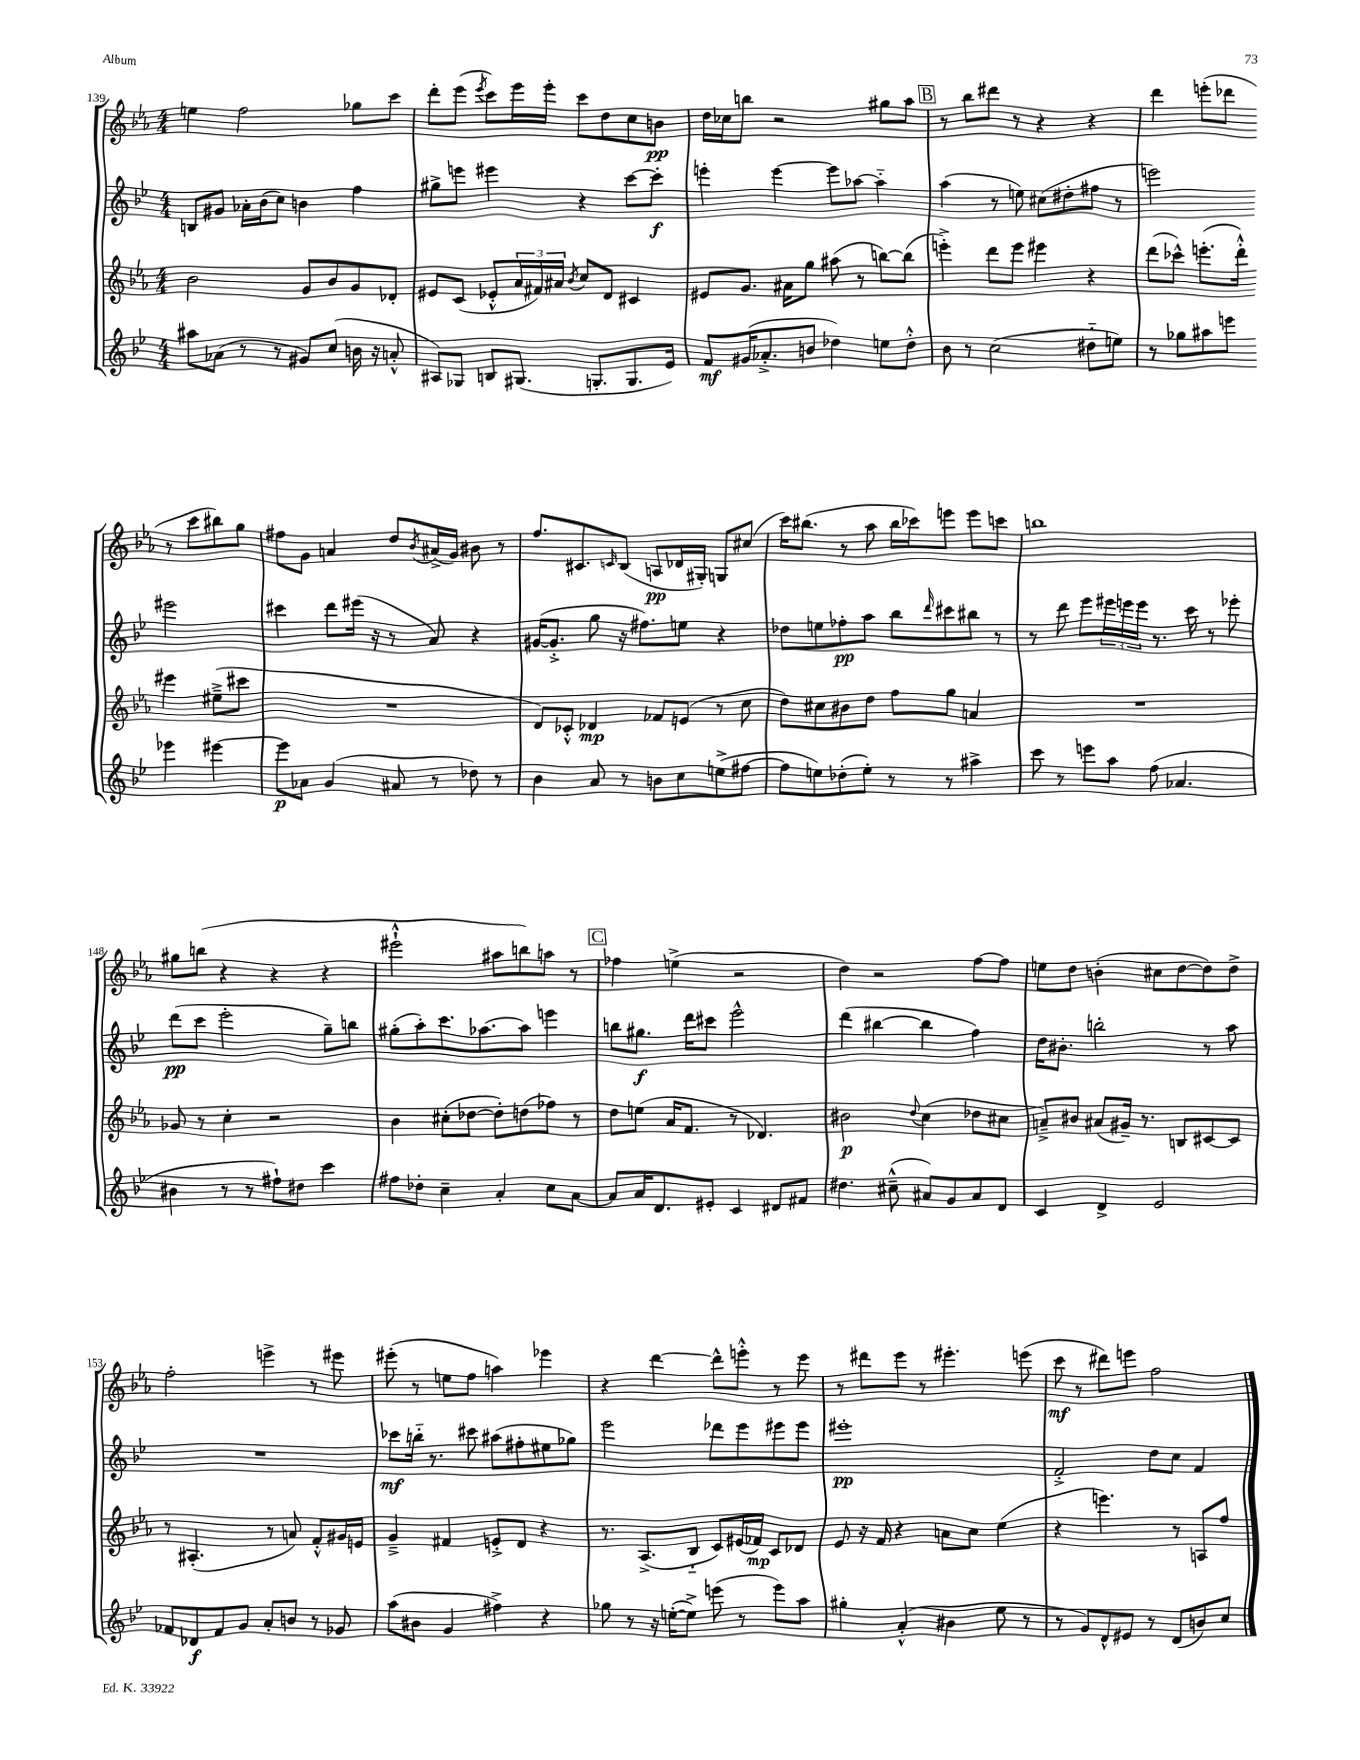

**kern	**kern	**kern	**kern
*staff4	*staff3	*staff2	*staff1
*clefG2	*clefG2	*clefG2	*clefG2
*k[b-e-]	*k[b-e-a-]	*k[b-e-]	*k[b-e-a-]
*M4/4	*M4/4	*M4/4	*M4/4
8aa#\L	2b-\	8B/L	4ee\
(8a-\J	.	8g#/J	.
8r	.	16a-'\LL	2ff\
.	.	(16b-\J	.
8r	.	8cc\J)	.
8g#/L)	8g/L	4b\	.
(8cc/J	8b-/	.	.
16b\	8g/	4ff\	8gg-\L
16r	.	.	.
8a'^^/	8d-'/J	.	8ccc\J
=	=	=	=
8A#/L)	8e#/L	8gg#^\L	8ddd'\L
8G-/J	(8c/J	8eee\J	(8eee-\J
.	.	.	8qeee-/
8B/L	8e-'^^/L	4eee#\	8ccc\L)
(8.G#/J	24a-/L	.	16eee-\L
.	24f#/)	.	.
.	.	.	16eee-'\JJ
.	24a#/JJ	.	.
.	8qb-/	.	.
.	8cc/L	4r	8ccc\L
8.G'/L	.	.	.
.	8d/J	.	8dd\
8.G/	4c#/	[8ccc\L	8cc\
.	.	8ccc'\]J	8b\J
16e-/Jk)	.	.	.
=	=	=	=
8f/L	8e#/L	4eee'\	16dd\LL
.	.	.	16cc-\J
(16g#/K	8.g/J	.	8bb\J
8.a-'^/	.	.	.
.	.	[4eee\	2r
.	16a#\LK	.	.
8b/J	8gg\J	.	.
4dd-\)	(8aa#\	8eee\]L	.
.	8r	[8aa-\J	.
8ee\L	[8bb\L)	4aa-'~\]	8gg#\L
8dd-'^^\J	(8bb\]J	.	8aa-\J
=	=	=	=
8b-\	4eee'^\)	(4aa\	8r
8r	.	.	8bb-\L
(2cc\	8ddd\L	8r	8ddd#\J
.	8eee\J	8ee\)	8r
.	4eee#\	(8cc#\L	4r
.	.	8dd#'\	.
8dd#'~\L	4r	8ff#\J	4r
8ee\J)	.	8r	.
=	=	=	=
8r	(8ddd\L	2eee\)	4ddd\
8gg-\L	8ccc-^^\J)	.	.
8aa#\	(8.eee'\L	.	(8eee'\L
8eee\J	.	.	8ddd-\J
.	16ddd'^^\Jk)	.	.
4eee-\	4eee#\	2eee#\	8r
.	.	.	8ccc\L
[4eee#\	(8ee#~^\L	.	8bb#\)
.	8ccc#\J	.	8gg\J
=	=	=	=
8eee#\]L	1r	4ccc#\	8ff#\L
8a-\J	.	.	8g\J
(4g/	.	8ddd\L	4a/
.	.	(16eee#\Jk	.
.	.	16r	.
8a#/	.	8r	8dd/L
.	.	.	8qb-/
8r	.	8a/)	(16a#^/L
.	.	.	16g/JJ)
8dd-\)	.	4r	8b#\
8r	.	.	8r
=	=	=	=
4b-\	8d/L)	([16g#/LK	8.ff/L
.	.	8.g#'^/]J	.
.	8c-'^^/J	.	.
.	.	.	8.c#/
8a/	4d-/	8gg\	.
.	.	.	16qqc/
8r	.	16r	(8B-/J
.	.	8.ff#\L)	.
8b\L	8f-/L	.	8A/L
8cc\	(8e/J	8ee\J	16d-/L
.	.	.	16G#'/JJ)
(8ee^\	8r	4r	8G/L
[8ff#\J	8cc\	.	(8cc#/J
=	=	=	=
8ff#\]L	8dd\L)	8dd-\L	16ccc\LK)
.	.	.	(8.bb#\J
8ee\)	8cc#\	8ee\	.
(8dd-'\	8b#\	8ff-'\	8r
8ee'\J)	8dd\J	8aa\J	8aa-\
8r	8ff\L	8bb-\L	16bb#\LL
.	.	.	16ccc-\J)
.	.	16qqddd/	.
8r	8gg\J	8ccc#\	8eee\J
4aa#^\	4a/	8bb#\J	8eee\L
.	.	8r	8ccc\J
=	=	=	=
8ccc\	1r	8r	1bb
8r	.	8ddd\	.
8eee\L	.	8eee-\L	.
8aa\J	.	24eee#\L	.
.	.	24eee\	.
.	.	24eee\JJ	.
(8ff\	.	8.r	.
4.a-/	.	.	.
.	.	16ccc\	.
.	.	8r	.
.	.	8eee-'\	.
=	=	=	=
4b#\	8g-/	(8ddd\L	8gg#\L
.	8r	8ccc\J	(8bb\J
8r	4cc'\	2eee-'\	4r
8r	.	.	.
8ff#`\L)	2r	.	4r
8dd#\J	.	.	.
4ccc\	.	8gg~\L)	4r
.	.	8bb\J	.
=	=	=	=
8ff#\L	4b-\	(8gg#'\L	2eee#`^^\
8dd-'\J	.	8aa'\)	.
4cc~\	(8cc#'\L	8.ccc\	.
.	[8dd-\J	.	.
.	.	[8.aa-\	.
4a'/	8dd-'\]L)	.	8aa#\L
.	(8dd\	8aa-\]J	8bb\)
8cc\L	8ff-\J)	4eee\	8aa\J
[8a\J	8r	.	8r
=	=	=	=
8a/]L	8dd\L	8bb\L	4ff-\
16a/K	(8ee\J	8.gg#\J	.
8.d/	.	.	.
.	16a-/LK	.	(4ee^\
.	8.f/J	16ddd\LK	.
8e#'/J	.	8ccc#\J	.
4c/	8r	2eee-^^\	2r
.	4.d-/)	.	.
8d#/L	.	.	.
8f#/J	.	.	.
=	=	=	=
4.dd#\	2b#\	(4ddd\	4dd\)
.	.	[4bb#\	2r
(8cc#~^^\	.	.	.
.	8qqdd/	.	.
8a#/L)	(4cc\	4bb#\]	.
8g/	.	.	.
8a#/	8dd-\L	4ff\)	[8ff\L
8d/J	8cc#\J	.	8ff\]J
=	=	=	=
4c/	8a~^/L)	16dd\LK	8ee\L
.	.	8.b#'\J	.
.	8b#/J	.	8dd\J
4d^/	(8a#/L	2bb'\	(4b'\
.	16g#~/Jk)	.	.
.	8.r	.	.
2e-/	.	.	8cc#\L
.	8B/L	.	[8dd\
.	[8c#/	8r	8dd\])
.	8c#/]J	8aa\	8dd^\J
=	=	=	=
8f-/L	8r	1r	2ff'\
8d-/	(4.A#'/	.	.
8f-/	.	.	.
8g/J	.	.	.
8a'/L	8r	.	4eee^\
8b/J	8a/)	.	.
8r	8f'^^/L	.	8r
8g-/	16g#/L	.	8eee#\
.	16e/JJ	.	.
=	=	=	=
(8aa\L	4g~^/	8ccc-\L	(8eee#'\
8b#\J	.	16bb'~\Jk	8r
.	.	8.r	.
4g/	4f#/	.	8ee\L
.	.	8ccc#\	8ff\J
4ff#^\)	8e'^/L	(8aa#\L	4aa\)
.	8d/J	8ff#'\	.
4r	4r	8ee#\	4eee-\
.	.	8gg-\J)	.
=	=	=	=
8gg-\	8.r	2eee-\	4r
8r	.	.	.
.	(8.A-^/L	.	.
16r	.	.	[4ddd\
([16ee'\LK	.	.	.
8ee^\]J)	8B-'~/J	.	.
(8eee\	8c/L)	8ddd-\L	8ddd^^\]L
8r	(16e#/L	8eee-\	8eee'^^\J
.	16f-/JJ)	.	.
8eee\L)	8c/L	8eee#\	8r
8aa\J	8d-/J	8eee#\J	8eee\
=	=	=	=
4gg#'\	8e-/	1eee#'	8r
.	16r	.	8ddd#\L
.	16f/	.	.
(4a'^^/	4r	.	8eee-\J
.	.	.	8r
4b#\	8a\L	.	4.eee#'\
.	8cc\J	.	.
8ee-\	(4ee-\	.	.
8r	.	.	(8eee\
=	=	=	=
8r	4r	2f'^/	8ccc\
8g/L)	.	.	8r
8d^^/	4.eee\)	.	8ddd#\L)
8e#/J	.	.	8eee\J
8r	.	8dd\L	2ff\
(8d/L	8r	8cc\J	.
8b/)	8A/L	4f/	.
8cc/J	8ff/J	.	.
==	==	==	==
*-	*-	*-	*-
